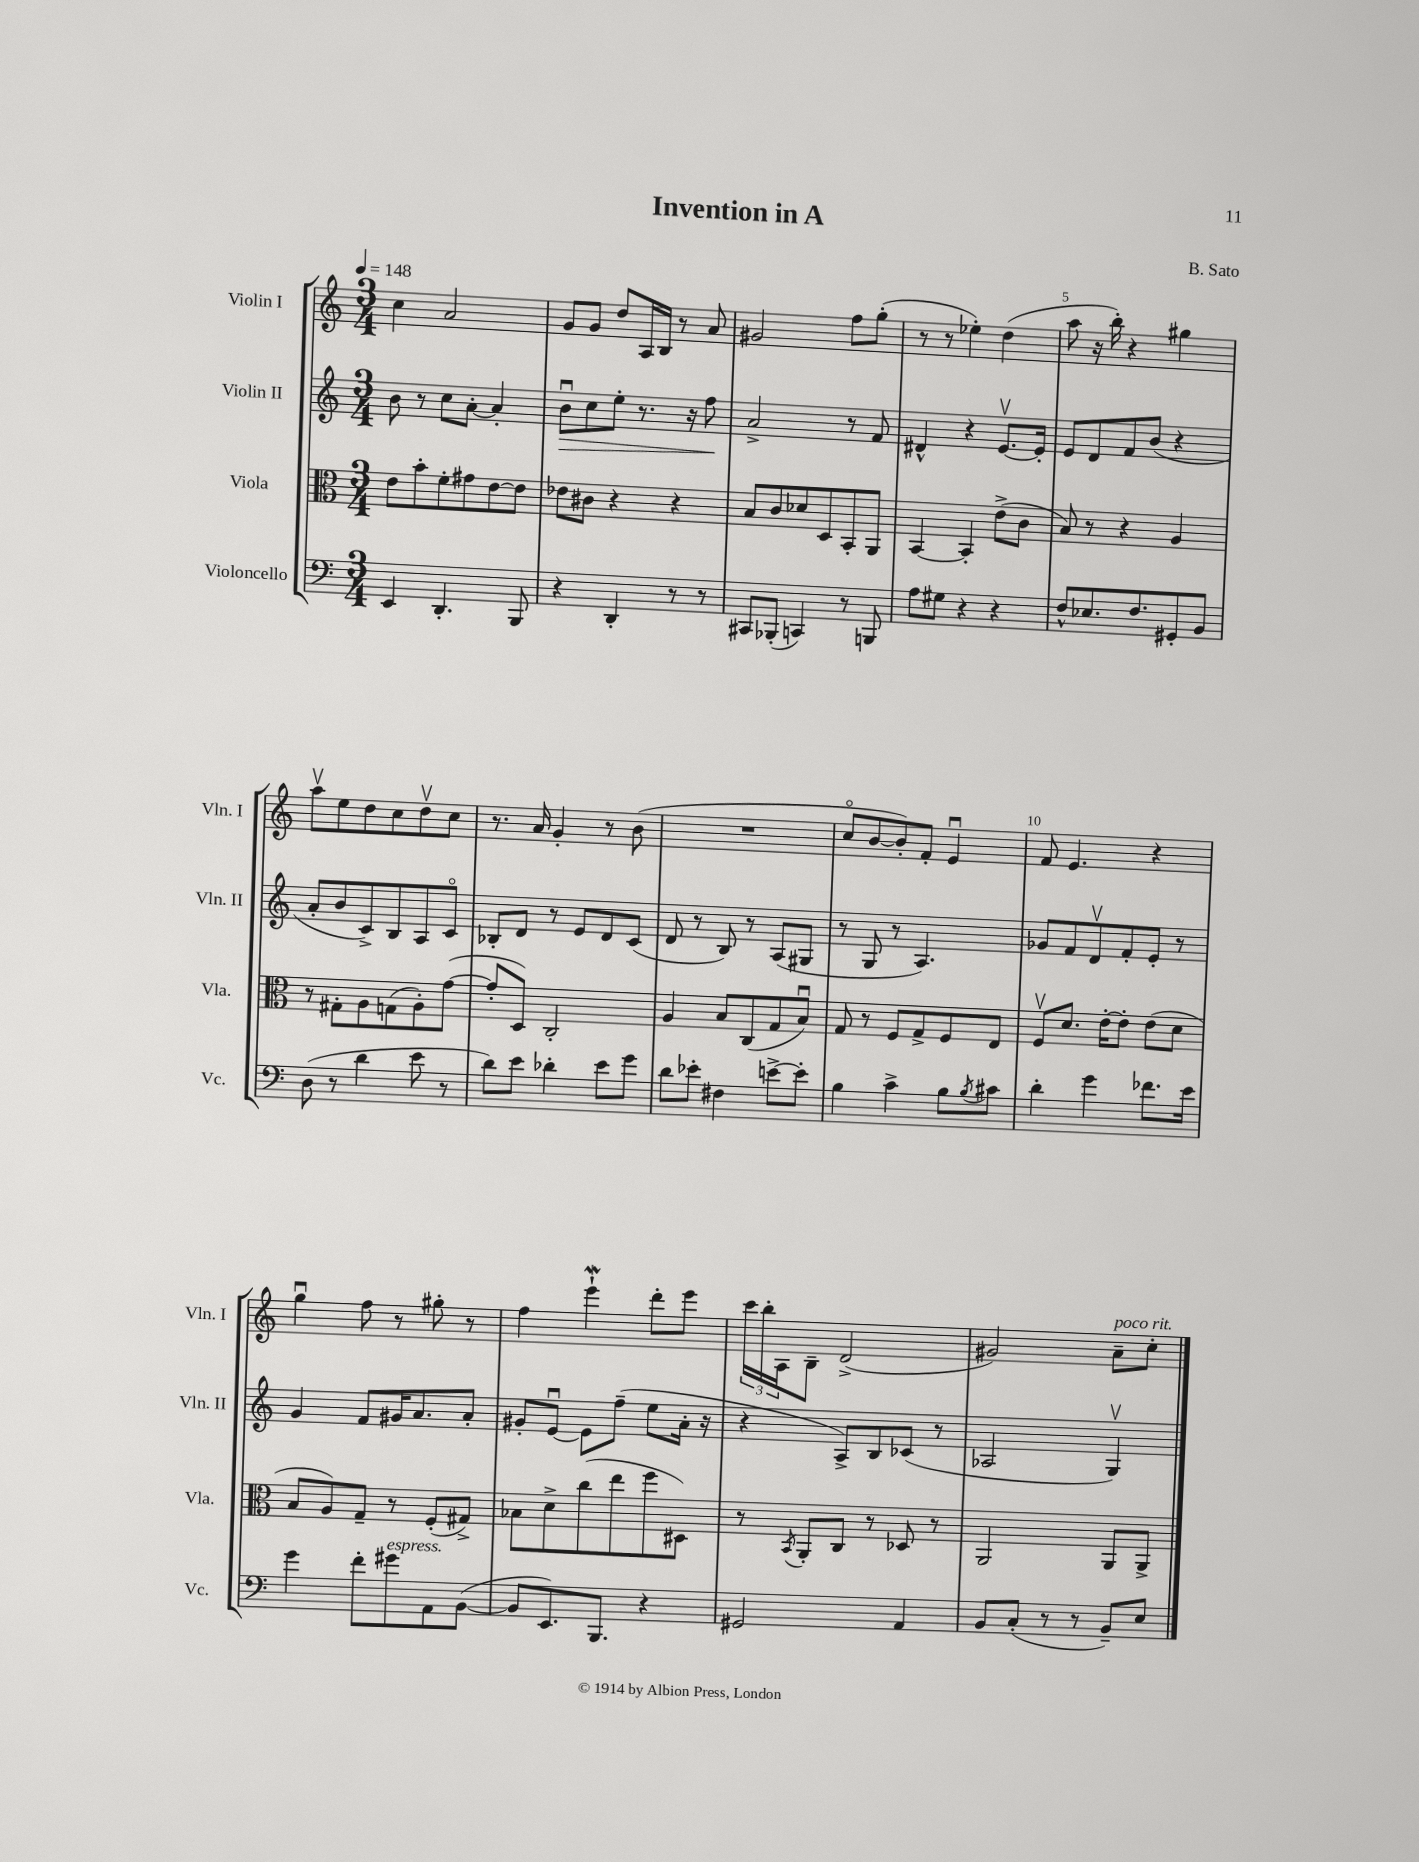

**kern	**kern	**kern	**kern
*staff4	*staff3	*staff2	*staff1
*clefF4	*clefC3	*clefG2	*clefG2
*k[]	*k[]	*k[]	*k[]
*M3/4	*M3/4	*M3/4	*M3/4
*MM148	*MM148	*MM148	*MM148
4EE	8e	8b	4cc
.	8b'	8r	.
4.DD'	8f'	8cc	2a
.	8g#	[8a'	.
.	[8e	4a']	.
8BBB	8e]	.	.
=	=	=	=
4r	8e-	8bu	8g
.	8c#	8cc	8g
4DD'	4r	8ee'	8dd
.	.	8.r	16A
.	.	.	16B
8r	4r	.	8r
.	.	16r	.
8r	.	8ff	8a
=	=	=	=
8CC#	8B	2a^	2g#
(8BBB-'	8c	.	.
4CC)	8d-	.	.
.	8D	.	.
8r	8BB'	8r	8ff
8BBB	8AA	8f	(8gg'
=	=	=	=
8A	[4BB	4d#^^	8r
8G#	.	.	8r
4r	4BB']	4r	4ee-')
4r	(8e^	[8.ev	(4dd
.	8c	.	.
.	.	16e']	.
=	=	=	=
8F^^	8B)	8e	8aa
8.E-	8r	8d	16r
.	.	.	16bb')
.	4r	8f	4r
8.F	.	.	.
.	.	(8b	.
8GG#'	4A	4r	4gg#
8BB	.	.	.
=	=	=	=
(8D	8r	8a'	8aav
8r	8G#'	8b	8ee
4d	8A	8c^)	8dd
.	(8G	8B	8cc
8e	8A')	8A	8ddv
8r	([8g	8co	8cc
=	=	=	=
8d)	8g']	8B-'	8.r
8e	8D)	8d	.
.	.	.	16a
4d-'	2C'	8r	4g'
.	.	8e	.
8e	.	8d	8r
8g	.	(8c	(8b
=	=	=	=
8d	4A	8d	2.r
8e-'	.	8r	.
4F#	8B	8B)	.
.	(8C	8r	.
[8e^	8G	(8A	.
8e']	8Bu)	8G#	.
=	=	=	=
4B	8G	8r	8cco
.	8r	8G	[8b
4c^	8F	8r	8b'])
.	8G^	4.A)	8f'
8B	8F	.	4eu
8qB	.	.	.
8c#	8E	.	.
=	=	=	=
4d'	8Fv	8g-	8f
.	8.d	8f	4.e
4g	.	8dv	.
.	[16e'	.	.
.	8e']	8f'	.
8.f-	(8e	8e'	4r
.	8d	8r	.
16e	.	.	.
=	=	=	=
4g	8B	4g	4ggu
.	8A)	.	.
8f'	8G~	8f	8ff
8g#	8r	16g#	8r
.	.	8.a	.
8AA	(8F'	.	8gg#'
([8BB	8G#^)	8a'	8r
=	=	=	=
8BB]	8B-	8g#'	4ff
8.EE)	8d^	[8eu	.
.	(8cc	8e]	4eee`
8.BBB	.	.	.
.	8ee	(8ff~	.
4r	8ff	8ee	8ddd'
.	8D#)	16a'	8eee
.	.	16r	.
=	=	=	=
2GG#	8r	4r	24ccc
.	.	.	24bb'
.	.	.	24A
.	8qBB	.	.
.	8AA'	.	8B~
.	8C	8A^)	(2d^
.	8r	8B	.
4AA	8D-	(8c-	.
.	8r	8r	.
=	=	=	=
8BB	2AA	2A-	2g#)
(8C'	.	.	.
8r	.	.	.
8r	.	.	.
8BB~)	8AA	4Gv)	8a~
8E	8AA^	.	8cc'
==	==	==	==
*-	*-	*-	*-
